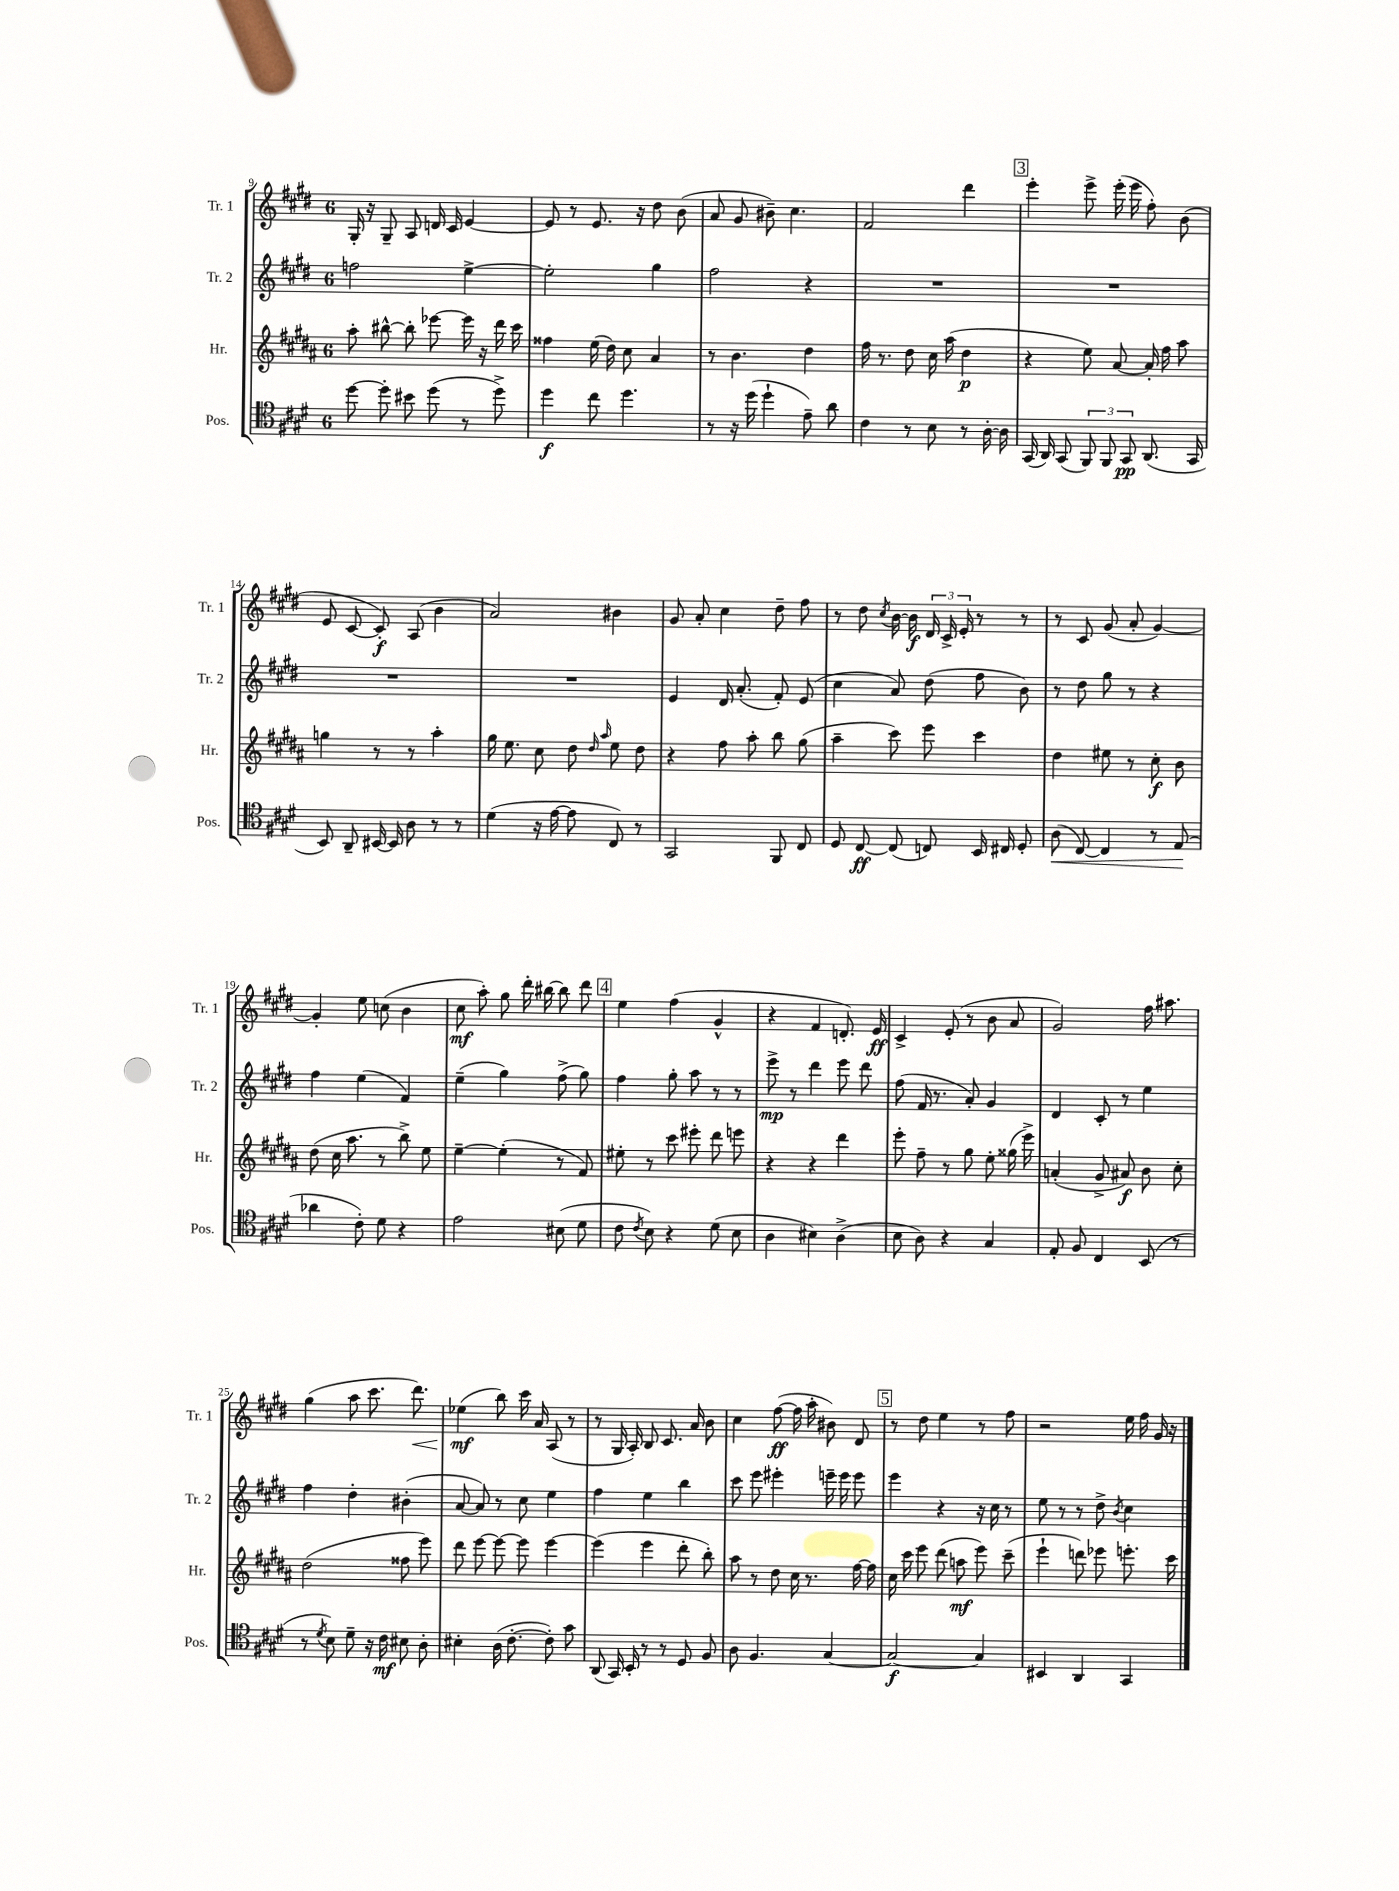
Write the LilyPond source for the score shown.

<<
\new StaffGroup <<
\new Staff = "s0" \with { instrumentName = "Tr. 1" shortInstrumentName = "Tr. 1" } {
    \clef treble \key e \major \once \override Staff.TimeSignature.style = #'single-digit \time 6/8
    \autoBeamOff gis16-. r16 gis8-- a8 d'16 cis'16 e'4~ |
    e'8 r8 e'8. r16 dis''8 b'8( |
    a'8 gis'8 bis'8--) cis''4. |
    fis'2 dis'''4 |
    \mark \markup { \box "3" } e'''4-. e'''8-> e'''16-.( e'''16 fis''8-.) b'8( |
    e'8 cis'8~ cis'8-.\f) a8( b'4 |
    a'2) bis'4 |
    gis'8 a'8-. cis''4 dis''8-- fis''8 |
    r8 dis''8 \acciaccatura { cis''8 } b'16~ b'16\f \tuplet 3/2 { dis'16 cis'16-> e'16-. } r8 r8 |
    r8 cis'8 gis'8( a'8-. gis'4~) |
    gis'4-. e''8 c''8( b'4 |
    cis''8\mf a''8-.) gis''8 dis'''16-. bis''16~ bis''8 dis'''8 |
    \mark \markup { \box "4" } e''4 fis''4( gis'4-^ |
    r4 fis'4 d'8.-.) e'16\ff |
    cis'4-> e'8-.( r8 b'8 a'8 |
    gis'2) fis''16 ais''8. |
    gis''4( a''8 cis'''8. dis'''8.\<) |
    ees''4\mf\!( b''8) cis'''16 a'16 a8( r8 |
    r8 gis16 a16-.) b8 cis'8. a'16 b'8 |
    cis''4 fis''8~\ff( fis''16 a''16-. bis'8) dis'8 |
    \mark \markup { \box "5" } r8 dis''8 e''4 r8 fis''8 |
    r2 e''16 fis''16 gis'16 r16 \bar "|." |
}
\new Staff = "s1" \with { instrumentName = "Tr. 2" shortInstrumentName = "Tr. 2" } {
    \clef treble \key e \major \once \override Staff.TimeSignature.style = #'single-digit \time 6/8
    \autoBeamOff f''2 e''4~-> |
    e''2-. gis''4 |
    fis''2 r4 |
    R2. |
    \mark \markup { \box "3" } R2. |
    R2. |
    R2. |
    e'4 dis'16 a'8.-.( fis'8-.) e'8( |
    cis''4 a'8) dis''8( fis''8 b'8) |
    r8 dis''8 gis''8 r8 r4 |
    fis''4 e''4( fis'4) |
    e''4--( gis''4) fis''8->( gis''8) |
    \mark \markup { \box "4" } fis''4 gis''8-. a''8 r8 r8 |
    e'''8->\mp r8 dis'''4 e'''8 dis'''8 |
    fis''8( fis'16 r8. a'8-.) gis'4 |
    dis'4 cis'8-. r8 e''4 |
    fis''4 dis''4-. bis'4-.( |
    a'8~ a'8) r8 cis''8 e''4 |
    fis''4 e''4 b''4 |
    cis'''8 e'''8 eis'''4-. e'''16-- e'''16 e'''8 |
    \mark \markup { \box "5" } e'''4 r4 r16 cis''16 r8 |
    e''8 r8 r8 dis''8-> \acciaccatura { b'8 } cis''4 \bar "|." |
}
\new Staff = "s2" \with { instrumentName = "Hr." shortInstrumentName = "Hr." } {
    \clef treble \key b \major \once \override Staff.TimeSignature.style = #'single-digit \time 6/8
    \autoBeamOff ais''8-. bis''8~-^ bis''8-. ees'''8~ ees'''16 r16 dis'''16 cis'''16 |
    fisis''4 e''16( dis''16) cis''8 ais'4 |
    r8 b'4. dis''4 |
    fis''16 r8. dis''8 cis''16 ais''16( dis''4\p |
    \mark \markup { \box "3" } r4 e''8) ais'8~ ais'16-. fis''16 ais''8 |
    g''4 r8 r8 ais''4-. |
    gis''16 e''8. cis''8 dis''8 \grace { dis''16 ais''16 } e''8 dis''8 |
    r4 fis''8 ais''8-. b''8 gis''8( |
    ais''4-- cis'''8) e'''8 cis'''4 |
    dis''4 eis''8 r8 cis''8-.\f b'8 |
    dis''8( cis''16 ais''8. r8 b''8->) e''8 |
    e''4~-- e''4-.( r8 fis'8) |
    \mark \markup { \box "4" } eis''8-. r8 cis'''8 eis'''8-. dis'''8 e'''8 |
    r4 r4 dis'''4 |
    e'''8-. fis''8-- r8 gis''8 e''8-. gisis''16( e'''16->) |
    a'4-.( gis'8-> ais'8\f) b'8 cis''8-. |
    dis''2( fisis''8 e'''8) |
    dis'''8 e'''8~ e'''8~ e'''8 e'''4~ |
    e'''4( e'''4 dis'''8-. b''8-.) |
    ais''8 r8 dis''8 cis''16 r8. fis''16~ fis''16 |
    \mark \markup { \box "5" } cis''16 cis'''16 e'''8 dis'''8( a''8\mf e'''8) cis'''8--( |
    e'''4-! d'''8) ees'''8 e'''8.-. cis'''16 \bar "|." |
}
\new Staff = "s3" \with { instrumentName = "Pos." shortInstrumentName = "Pos." } {
    \clef tenor \key e \major \once \override Staff.TimeSignature.style = #'single-digit \time 6/8
    \autoBeamOff dis''8~ dis''8-. bis'8 dis''8( r8 dis''8->) |
    dis''4\f cis''8 dis''4. |
    r8 r16 dis''16( dis''4-! e'8--) a'8 |
    cis'4 r8 b8 r8 a16~-. a16 |
    \mark \markup { \box "3" } gis,16( a,16) gis,8( \tuplet 3/2 { fis,8) fis,8 gis,8\pp } a,8.( gis,16 |
    b,8) a,8-- bis,16~ bis,16 a8 r8 r8 |
    dis'4( r16 e'16~ e'8 cis8) r8 |
    gis,2 fis,8 cis8 |
    dis8 cis8~\ff cis8( c8) b,16 cis16 dis8-. |
    a8\<( cis8~) cis4 r8 e8\!( |
    aes'4 cis'8-.) dis'8 r4 |
    e'2 bis8( dis'8 |
    \mark \markup { \box "4" } cis'8 \acciaccatura { cis'8 } b8) r4 dis'8( b8 |
    a4 bis4) a4->( |
    b8 a8) r4 gis4 |
    e8-. fis8 cis4 b,8( r8 |
    r8 \acciaccatura { dis'8 } b8) dis'8-- r16 cis'16\mf bis8 a8-. |
    bis4-. a16( cis'8.~-. cis'8-.) gis'8 |
    a,8( gis,16) b,16-. r8 r8 dis8 fis8 |
    a8 fis4. gis4~ |
    \mark \markup { \box "5" } gis2~\f gis4 |
    bis,4 a,4 gis,4 \bar "|." |
}
>>
>>
\layout { \context { \Score currentBarNumber = #9 } }
